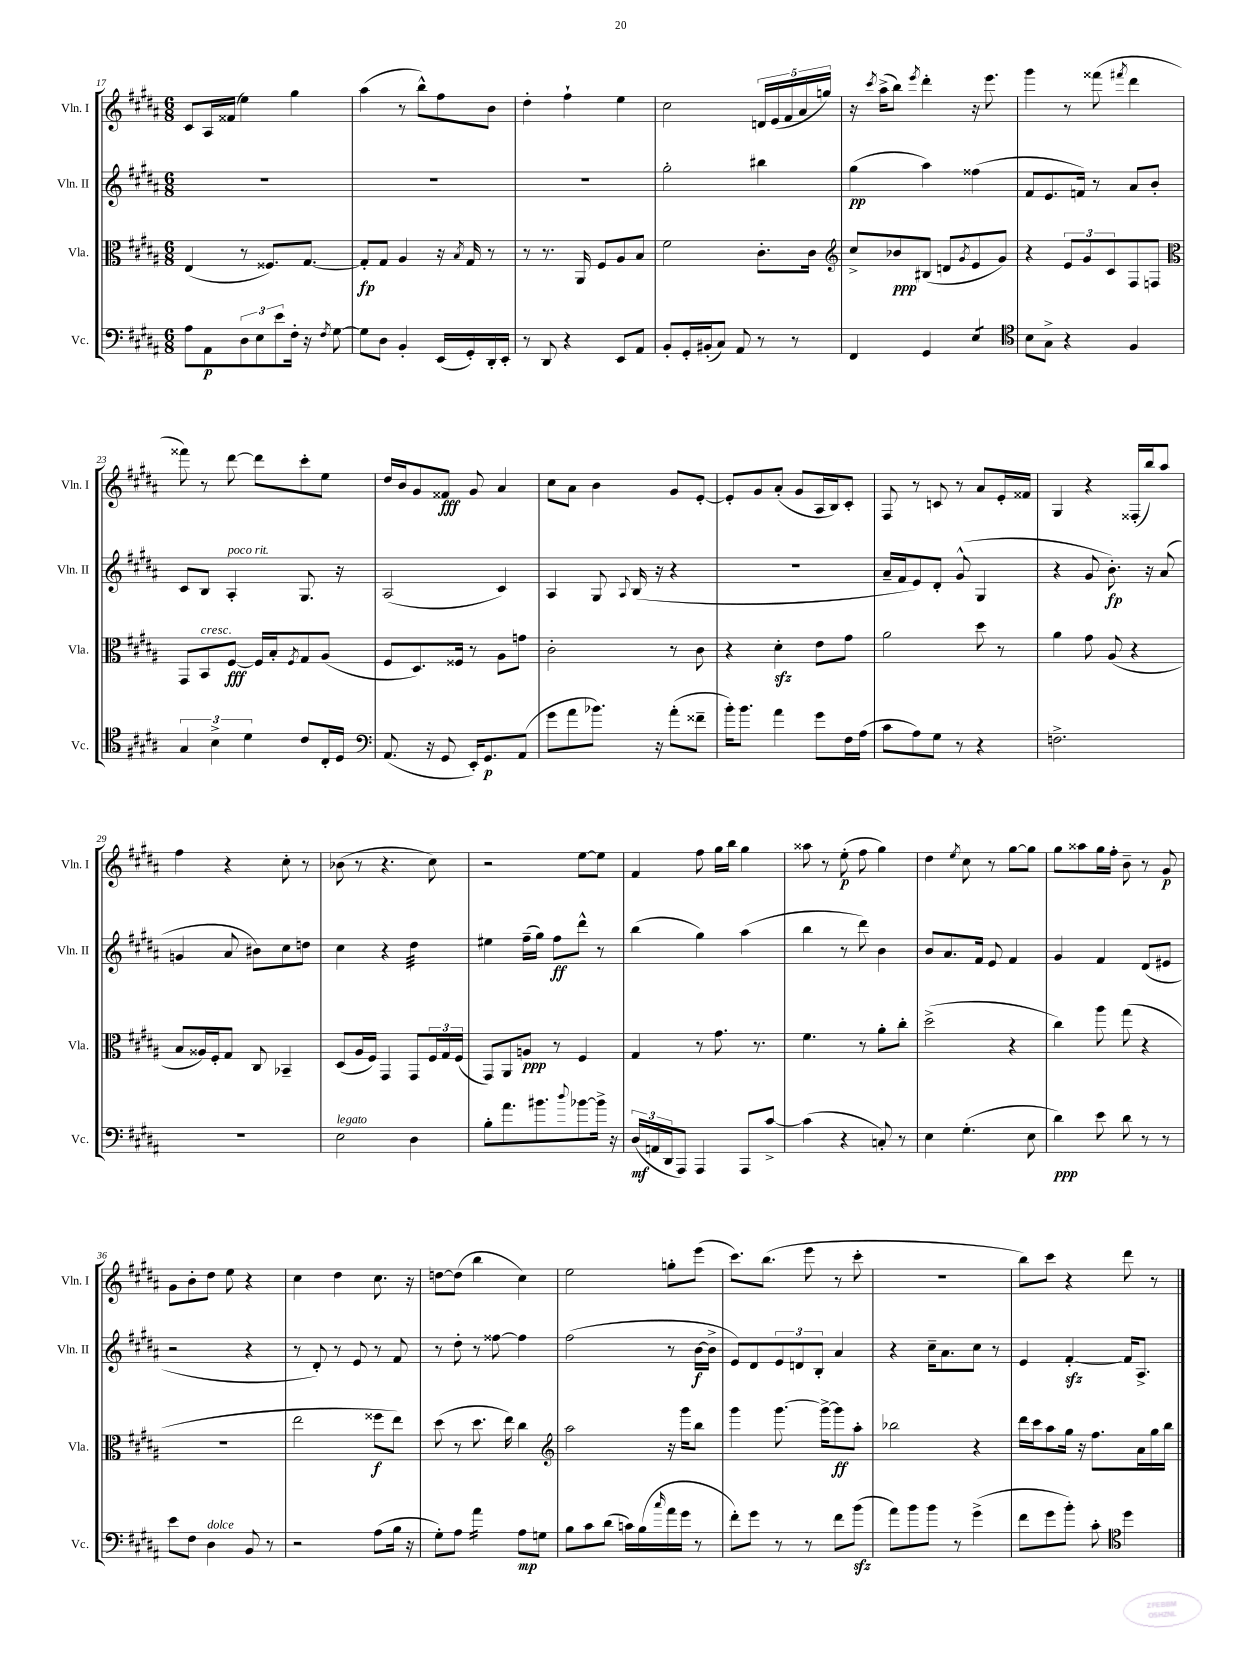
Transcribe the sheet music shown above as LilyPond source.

<<
\new StaffGroup <<
\new Staff = "s0" \with { instrumentName = "Vln. I" shortInstrumentName = "Vln. I" } {
    \clef treble \key b \major \numericTimeSignature \time 6/8
    cis'8 ais16 fisis'16( e''4) gis''4 |
    ais''4( r8 b''8-^) fis''8 b'8 |
    dis''4-. fis''4-! e''4 |
    cis''2 \tuplet 5/4 { d'16 e'16( fis'16 ais'16 g''16) } |
    r16 \acciaccatura { cis'''8 } ais''16->( b''8) \acciaccatura { e'''8 } dis'''4-. r16 e'''8. |
    gis'''4 r8 fisis'''8( \acciaccatura { fis'''8 } dis'''4 |
    fisis'''8) r8 dis'''8~ dis'''8 cis'''8-. e''8 |
    dis''16 b'16 gis'8 fisis'8\fff gis'8 ais'4 |
    cis''8 ais'8 b'4 gis'8 e'8~-. |
    e'8-. gis'8 ais'8-.( gis'8 ais16 b16) cis'8-. |
    fis8 r8 c'8 r8 ais'8 e'16-. fisis'16 |
    gis4 r4 fisis16-.( b''16) ais''8 |
    fis''4 r4 cis''8-. r8 |
    bes'8( r8 r4. cis''8) |
    r2 e''8~ e''8 |
    fis'4 fis''8 gis''16 b''16 gis''4 |
    aisis''8 r8 e''8-.\p( fis''8 gis''4) |
    dis''4 \acciaccatura { e''8 } cis''8 r8 gis''8~ gis''8 |
    gis''8 aisis''8 gis''16 fis''16-. b'8-- r8 gis'8\p |
    gis'8 b'8-. dis''8 e''8 r4 |
    cis''4 dis''4 cis''8. r16 |
    d''8~ d''8( b''4 cis''4) |
    e''2 g''8-. e'''8( |
    cis'''8.) b''8.( e'''8 r8 cis'''8-. |
    R2. |
    b''8) cis'''8 r4 dis'''8 r8 \bar "|." |
}
\new Staff = "s1" \with { instrumentName = "Vln. II" shortInstrumentName = "Vln. II" } {
    \clef treble \key b \major \numericTimeSignature \time 6/8
    R2. |
    R2. |
    R2. |
    gis''2-. bis''4 |
    gis''4\pp( ais''4) fisis''4( |
    fis'8 e'8. f'16) r8 ais'8 b'8-. |
    cis'8 b8 ais4-.^\markup { \italic "poco rit." } gis8. r16 |
    ais2( cis'4) |
    ais4 gis8 \appoggiatura { ais8 } b16( r16 r4 |
    R2. |
    ais'16-- fis'16 e'8) dis'8-. gis'8-^( gis4 |
    r4 gis'8 b'8.-.\fp) r16 ais'8( |
    g'4 ais'8 bis'8) cis''8 d''8 |
    cis''4 r4 dis''4:32 |
    eis''4 fis''16--( gis''16) fis''8\ff dis'''8-^ r8 |
    b''4( gis''4) ais''4( |
    b''4 r8 dis'''8) b'4 |
    b'8 ais'8. fis'16 e'8 fis'4 |
    gis'4 fis'4 dis'8( eis'8 |
    r2 r4 |
    r8 dis'8-.) r8 e'8 r8 fis'8 |
    r8 dis''8-. r8 fisis''8~ fisis''4 |
    fis''2( r8 b'16~\f b'16-> |
    e'8) dis'8 \tuplet 3/2 { e'8 d'8 b8-. } ais'4 |
    r4 cis''16-- ais'8. cis''8 r8 |
    e'4 fis'4~-.\sfz fis'16 ais8.-> \bar "|." |
}
\new Staff = "s2" \with { instrumentName = "Vla." shortInstrumentName = "Vla." } {
    \clef alto \key b \major \numericTimeSignature \time 6/8
    e4( r8 fisis8.) gis8.~ |
    gis8-.\fp gis8 ais4 r16 \acciaccatura { b8 } gis16 r8 |
    r8 r8. ais,16 fis8 ais8 b8 |
    fis'2 cis'8.-. cis'16 |
    \clef treble cis''8-> bes'8\ppp bis8( d'8 \acciaccatura { gis'8 } e'8 gis'8) |
    r4 \tuplet 3/2 { e'8 gis'8 cis'8 } fis8 f8 |
    \clef alto gis,8 b,8^\markup { \italic "cresc." } fis8~\fff fis16 b16-. \acciaccatura { fis8 } gis8 ais8( |
    fis8 dis8.) fisis16 r8 ais8 g'8 |
    cis'2-. r8 cis'8 |
    r4 dis'4-.\sfz e'8 gis'8 |
    ais'2 dis''8 r8 |
    ais'4 gis'8 ais8( r4 |
    b8 aisis16) fis16-. gis8 cis8 bes,4-- |
    dis8( ais16 fis16) gis,4 gis,8 \tuplet 3/2 { fis16 gis16 fis16( } |
    gis,8) ais,8 a8\ppp r8 fis4 |
    gis4 r8 gis'8. r8. |
    fis'4. r8 ais'8-. cis''8-. |
    dis''2->( r4 |
    cis''4) ais''8 gis''8( r4 |
    R2. |
    e''2 fisis''8\f e''8) |
    dis''8( r8 dis''8. e''16) cis''4 |
    \clef treble ais''2 r16 gis'''16 b''8 |
    gis'''4 gis'''8.~ gis'''16~-> gis'''8\ff ais''8-. |
    bes''2 r4 |
    dis'''16 cis'''16 ais''8 gis''16 r16 fis''8. ais'16 gis''16 b''16 \bar "|." |
}
\new Staff = "s3" \with { instrumentName = "Vc." shortInstrumentName = "Vc." } {
    \clef bass \key b \major \numericTimeSignature \time 6/8
    ais8 ais,8\p \tuplet 3/2 { dis8 e8 e'8 } fis16-. r16 \acciaccatura { fis8 } gis8~ |
    gis8 dis8 b,4-. e,16( gis,16-.) dis,16-. e,16-. |
    r8 dis,8 r4 e,8 ais,8 |
    b,8-. gis,16-. bis,16-.( cis8) ais,8 r8 r8 |
    fis,4 gis,4 \clef tenor e4:8 |
    b8 gis8-> r4 fis4 |
    \tuplet 3/2 { gis4 b4-> dis'4 } cis'8 cis16-. dis16 |
    \clef bass ais,8.( r16 gis,8 e,16-.) gis,8.\p ais,8( |
    gis'8 ais'8 bes'8.) r16 ais'8-.( fisis'8-- |
    b'16-.) b'8. ais'4 gis'8 fis16 ais16( |
    cis'8 ais8) gis8 r8 r4 |
    f2.-> |
    R2. |
    e2^\markup { \italic "legato" } dis4 |
    b8-. ais'8. bis'8. \appoggiatura { dis''8 } bes'8~ bes'16-> r16 |
    \tuplet 3/2 { dis16\mf( a,16 dis,16 } ais,,8) ais,,4 ais,,8 cis'8~-> |
    cis'4( r4 c8-.) r8 |
    e4 gis4.-.( e8 |
    dis'4\ppp) e'8 dis'8 r8 r8 |
    e'8 fis8 dis4^\markup { \italic "dolce" } b,8 r8 |
    r2 ais8( b16 r16 |
    gis8-.) ais8 ais'4:16 ais8\mp g8 |
    b8 cis'8 dis'8( c'16) b16( \grace { cis''16 } ais'16 gis'16 r8 |
    fis'8-.) gis'8 r8 r8 fis'8 b'8\sfz( |
    ais'8) b'8 b'8 r8 gis'4->( |
    fis'8 gis'8 b'8-.) cis'8-. \clef tenor dis''4 \bar "|." |
}
>>
>>
\layout { \context { \Score currentBarNumber = #17 } }
